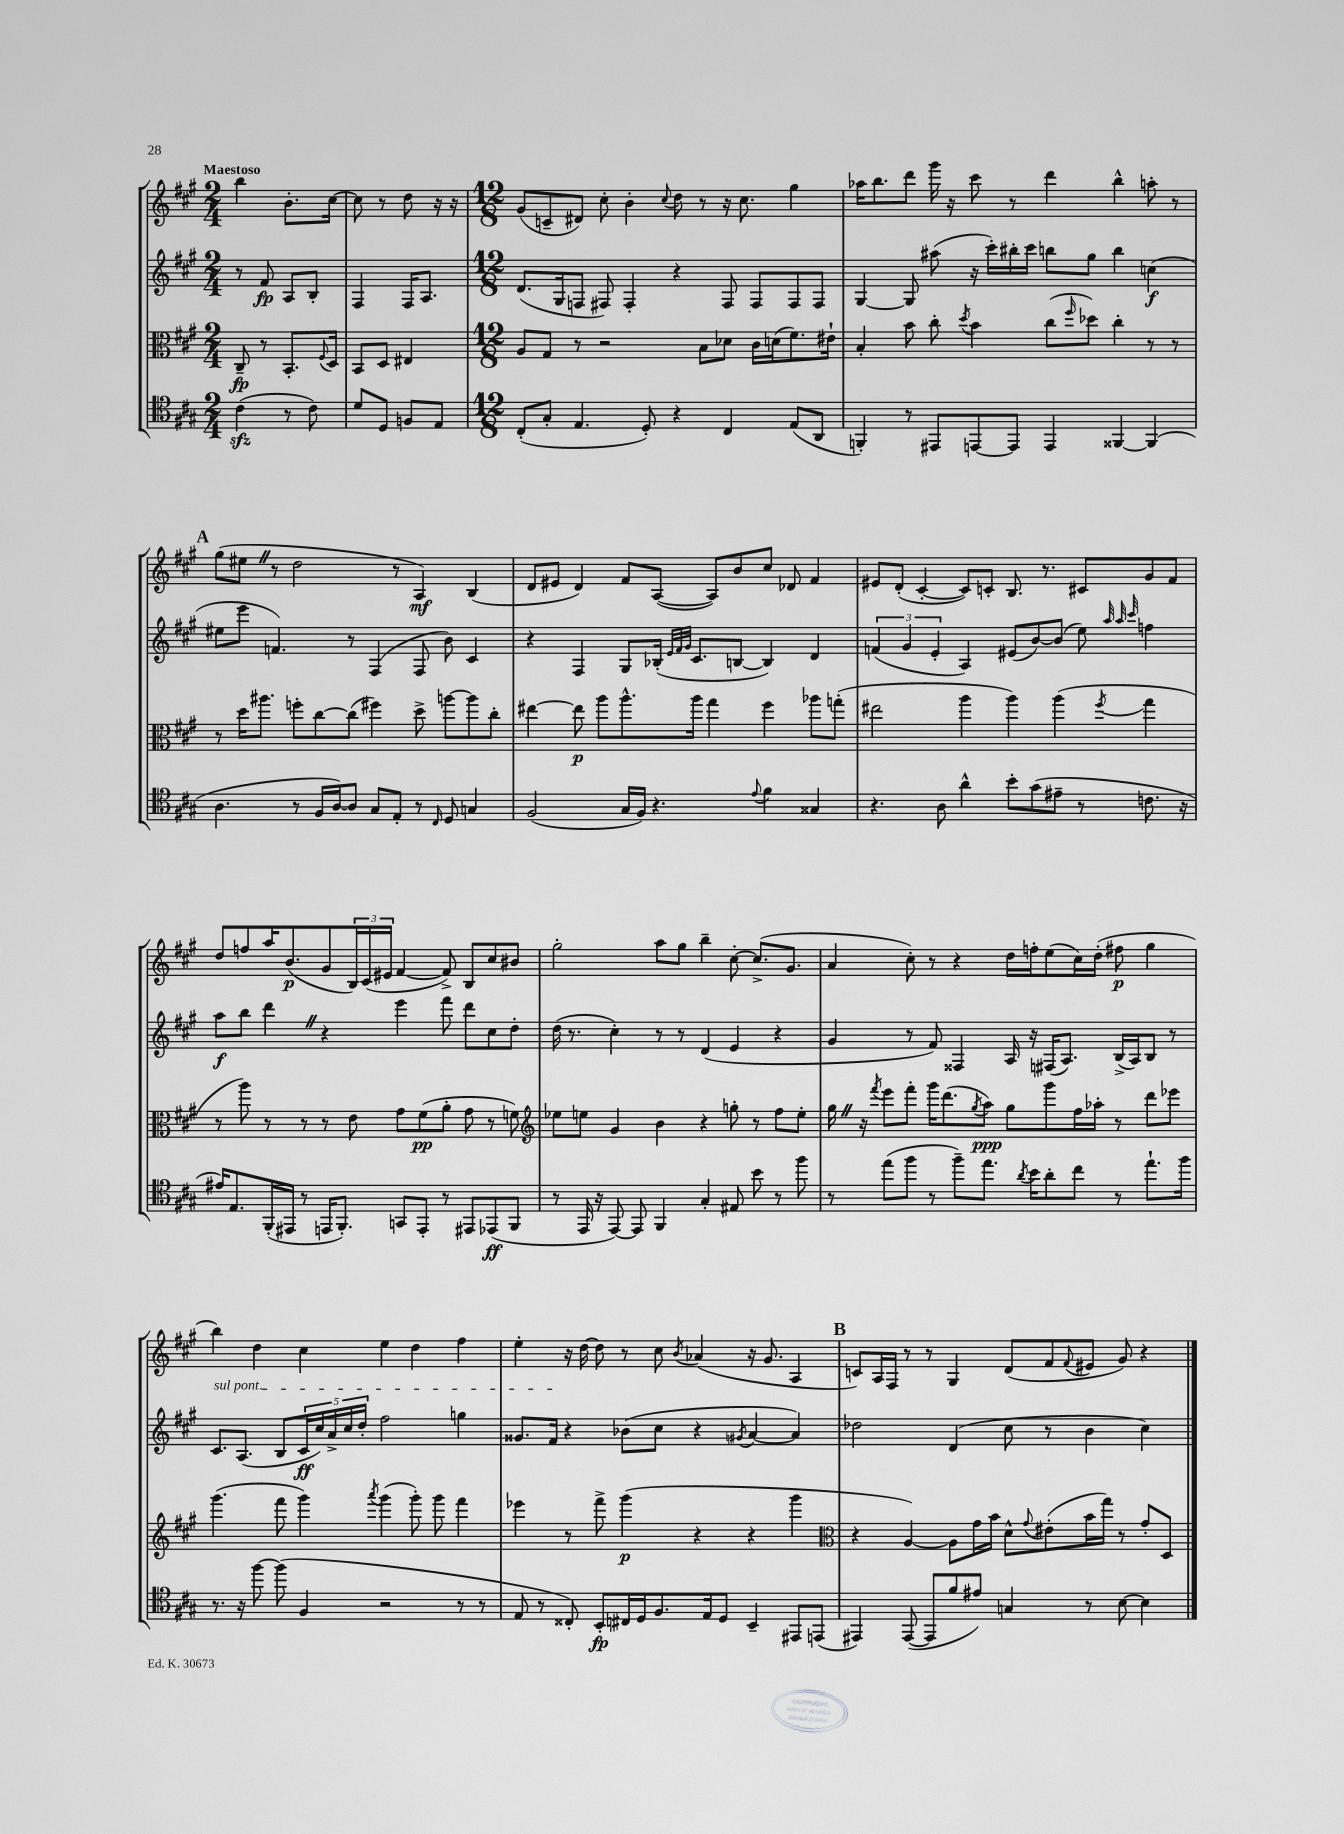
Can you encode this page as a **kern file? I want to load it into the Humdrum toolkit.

**kern	**kern	**kern	**kern
*staff4	*staff3	*staff2	*staff1
*clefC4	*clefC3	*clefG2	*clefG2
*k[f#c#g#]	*k[f#c#g#]	*k[f#c#g#]	*k[f#c#g#]
*M2/4	*M2/4	*M2/4	*M2/4
(4c#	8C#~	8r	4bb
.	8r	8f#	.
8r	8.BB'	8A	8.b'
8c#)	.	8B'	.
.	8qqF#	.	.
.	16D	.	[16cc#
=	=	=	=
8d	8BB	4F#	8cc#]
8D	8D	.	8r
8F	4E#	16F#	8dd
.	.	8.A	.
8E	.	.	16r
.	.	.	16r
=	=	=	=
*M12/8	*M12/8	*M12/8	*M12/8
(8C#'	8A	(8.d	(8g#
8G#'	8G#	.	8c~
.	.	16G#	.
4.E	8r	8F	8d#)
.	2r	8F#)	8cc#'
.	.	4F#'	4b'
8D')	.	.	.
.	.	.	8qqcc#
4r	.	4r	8dd
.	8B	.	8r
4C#	8d-	8F#	16r
.	.	.	8.cc#
.	16c#	8F#	.
.	(16d	.	.
(8E	8.f#)	8F#	4gg#
8AA	.	8F#	.
.	16e#`	.	.
=	=	=	=
4FF')	4B'	[4G#	16aa-
.	.	.	8.bb
8r	8b	8G#]	8ddd
8EE#	8cc#'	(8aa#	16ggg#
.	.	.	16r
.	8qdd	.	.
[8EE	4b	16r	8ccc#
.	.	16ccc#')	.
8EE]	.	16bb#'	8r
.	.	16ccc#	.
4EE	(8cc#	8bb	4ddd
.	16qqff#	.	.
.	8dd-)	8gg#	.
[4FF##	4cc#'	4bb	4bb^^
(4FF##]	8r	(4cc	8aa'
.	8r	.	8r
=	=	=	=
4.A	8r	8ee#	(8gg#
.	16dd	8eee	8ee#
.	8.aa#	.	.
.	.	4.f)	8r
8r	8ff'	.	2dd
16F#	[8cc#	.	.
[16A)	.	.	.
8A]	(8cc#]	8r	.
8G#	4ff#)	(4F#	.
8E'	.	.	8r
8r	8dd^	8F#	4A)
16qqC#	.	.	.
8D	[8aa	8b)	.
4G	8aa]	4c#	(4B
.	8cc#'	.	.
=	=	=	=
(2F#	[4ee#	4r	8d
.	.	.	8e#
.	8ee#]	4F#	4d)
.	8aa	.	.
16G#	8.aa^^	8G#	8f#
16F#)	.	.	.
4.r	.	(16B-'	([8A
.	.	32qqe	.
.	.	32qqf#	.
.	.	32qqg#	.
.	16aa	8.c#	.
.	4gg#	.	8A])
.	.	[8B	8b
8qqe	.	.	.
4f#	4ff#	4B])	8cc#
.	.	.	8d-
4G##	8aa-	4d	4f#
.	(8gg'	.	.
=	=	=	=
4.r	2ee#	(6f	8e#
.	.	.	(8d'
.	.	6g#	.
.	.	.	[4c#'
.	.	6e'	.
8A	.	.	.
4a^^	4aa	4A)	8c#])
.	.	.	8c'
8b'	4aa)	(8e#	8.B
(8g#	.	[8b)	.
.	.	.	8.r
8e#~	(4aa	(8b]	.
8r	.	8ee)	8c#
.	.	32qqaa	.
.	.	32qqaa	.
.	8qff#	32qqccc#	.
8.c	4gg#	4ff	8g#
.	.	.	8f#
16r	.	.	.
=	=	=	=
16e#)	8r	8aa	8dd
8.E	.	.	.
.	8aa)	8bb	8ff
(16FF#'	8r	4ddd	16aa
16EE#	.	.	(8.b
8r	8r	.	.
16EE	8r	4r	8g#
8.FF#')	.	.	.
.	8e	.	24B)
.	.	.	(24c#
.	.	.	24e#
8GG	8g#	4eee	[4f#
8EE'	(8f#	.	.
8r	8a'	8fff#	8f#^])
8EE#	8g#	8ddd	8B
(8EE-	8r	8cc#	8cc#
8FF#	8f)	8dd'	8b#
=	=	=	=
*	*clefG2	*	*
8r	8ee-	(16dd	2gg#'
.	.	8.r	.
16EE	8ee	.	.
16r	.	.	.
[8EE)	4g#	4cc#')	.
8EE]	.	.	.
4FF#	4b	8r	8aa
.	.	8r	8gg#
4G#'	4r	(4d	4bb~
8E#	8gg'	4e	[8cc#'
8b	8r	.	(8.cc#^]
8r	8ff#	4r	.
.	.	.	8.g#
8ff#	8ee'	.	.
=	=	=	=
8r	16gg#	4g#	4a
.	16r	.	.
.	8qfff#	.	.
(8ee	8eee	.	.
8ff#	8fff#'	8r	8cc#')
8r	16ggg#	8f#)	8r
.	(8.ddd	.	.
8ff#~)	.	4F##	4r
.	8qgg#	.	.
8.ee	8aa)	.	.
.	8gg#	16A	16dd
8qa	.	.	.
16b	.	16r	16ff'
8a'	8ggg#	(16F#	(8ee
.	.	8.A)	.
8cc#	16ff#	.	16cc#)
.	16aa-'	.	(16dd'
8r	8r	(16B^	8ff#
.	.	16A)	.
8.ee`	8ddd	8B	4gg#
.	8eee-	8r	.
16ff#	.	.	.
=	=	=	=
8.r	(4.ggg#	8.c#	4bb)
16r	.	(8.A	.
[8ff#	.	.	4dd
(8ff#]	8fff#	8B	.
4F#	4ggg#)	20c#	4cc#
.	.	20cc#)	.
.	.	20a^	.
.	.	20cc#	.
.	.	20dd'	.
.	8qaaa	.	.
2r	(4ggg#	2ff#	4ee
.	8ggg#')	.	4dd
.	8ggg#	.	.
8r	4fff#	4gg	4ff#
8r	.	.	.
=	=	=	=
8E	4eee-	8.g##	4ee'
8r	.	.	.
.	.	16f#	.
8C##')	8r	4r	16r
.	.	.	[16dd
8BB'	8fff#^	.	8dd]
16C#	(4ggg#	(8b-	8r
16D	.	.	.
8.F#	.	8cc#	8cc#
.	.	.	8qb
.	4r	4r	(4a-
16E	.	.	.
8D	.	.	.
.	.	8qg#	.
4BB~	4r	[4a	16r
.	.	.	8.g#
8EE#	4ggg#	4a])	4A
(8EE	.	.	.
=	=	=	=
*	*clefC3	*	*
4EE#)	4r	2dd-	8c)
.	.	.	16A
.	.	.	16F#
([8EE#	[4A)	.	8r
8EE#]	.	.	8r
8f#	8A]	(4d	4G#
8e#)	16g#	.	.
.	16b	.	.
4G	8d^^	8cc#	(8d
.	8qqg#	.	.
.	(8e#'	8r	8f#
.	.	.	8qqf#
8r	16b	4b	8e#
.	16gg#)	.	.
[8B	8r	.	8g#)
4B]	8g#'	4cc#)	4r
.	8D	.	.
==	==	==	==
*-	*-	*-	*-
